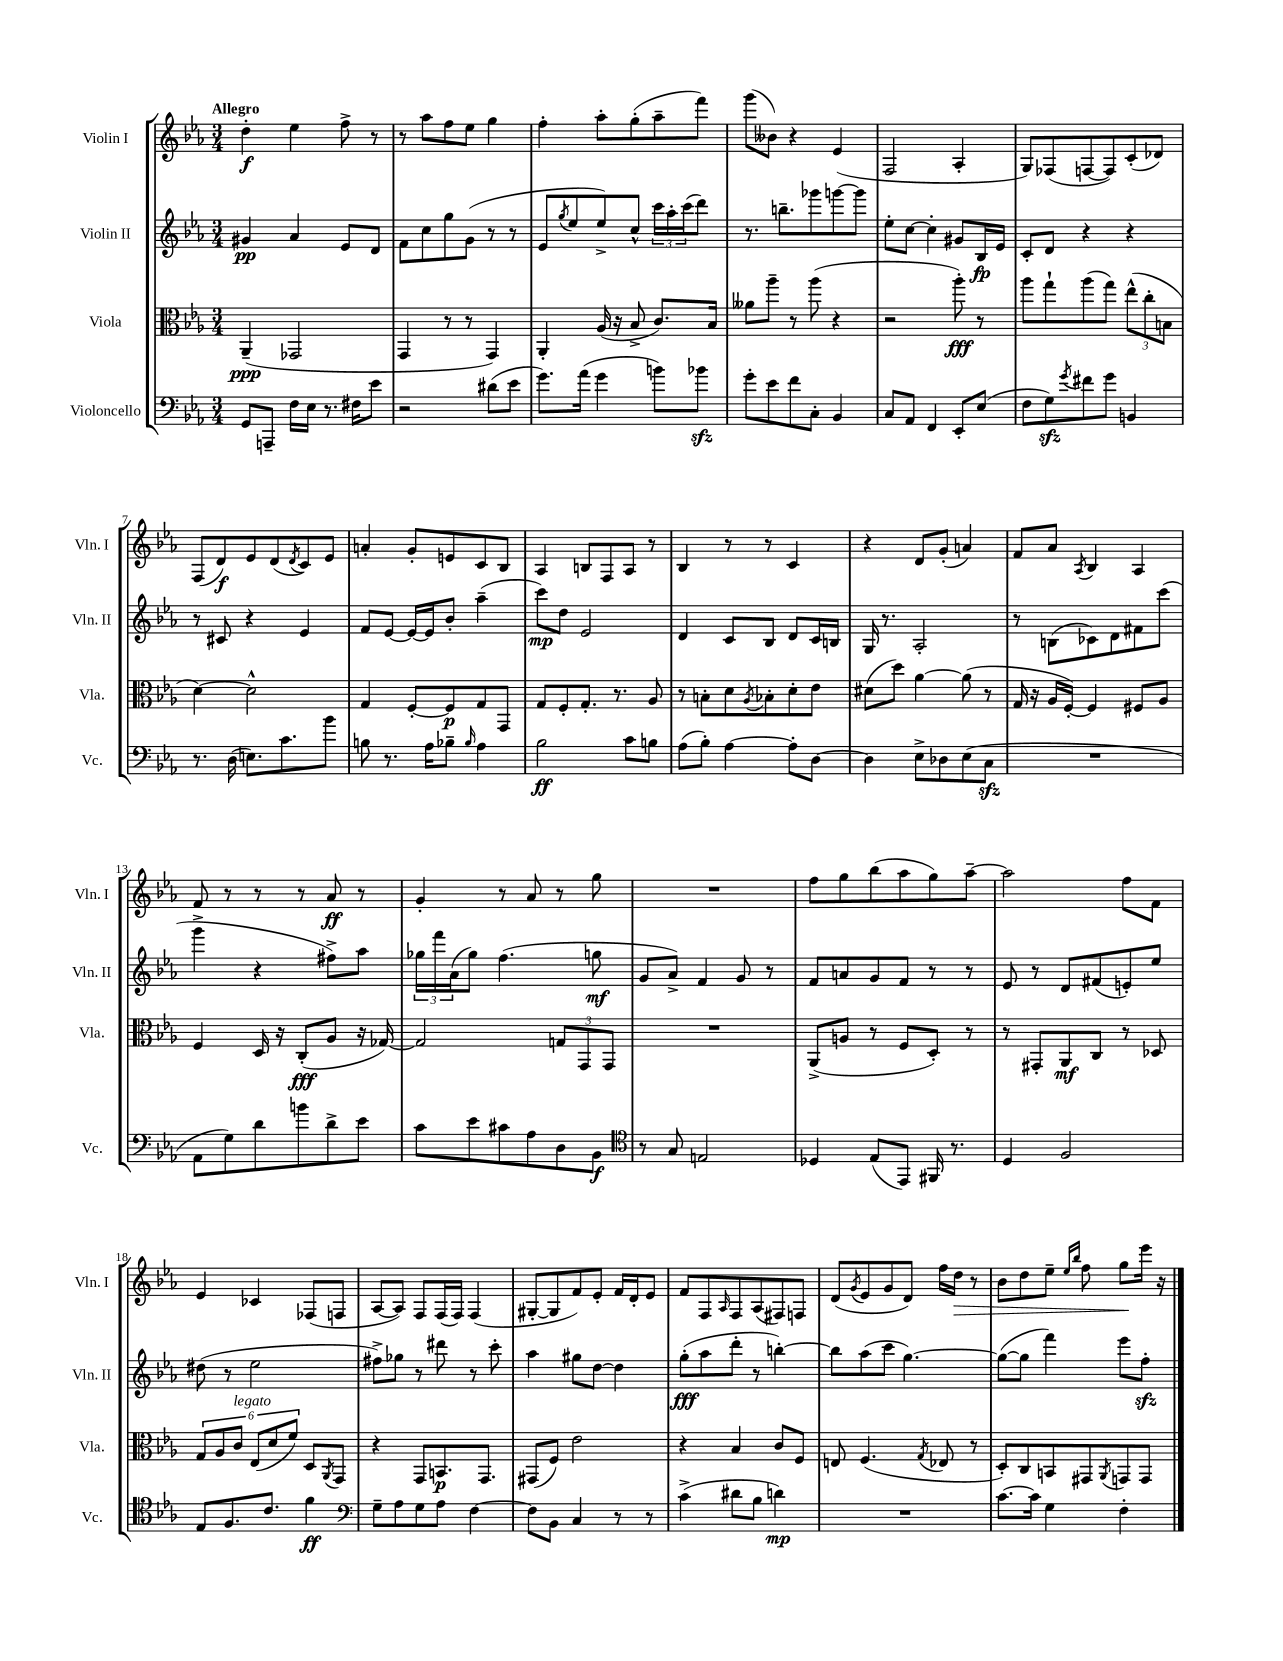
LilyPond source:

<<
\new StaffGroup <<
\new Staff = "s0" \with { instrumentName = "Violin I" shortInstrumentName = "Vln. I" } {
    \clef treble \key ees \major \numericTimeSignature \time 3/4 \tempo "Allegro"
    d''4-.\f ees''4 f''8-> r8 |
    r8 aes''8 f''8 ees''8 g''4 |
    f''4-. aes''8-. g''8-.( aes''8-- f'''8) |
    g'''8( beses'8) r4 ees'4( |
    f2 aes4-. |
    g8) fes8( f8~ f8) c'8-.( des'8) |
    f8( d'8\f) ees'8 d'8( \acciaccatura { d'8 } c'8) ees'8 |
    a'4-. g'8-. e'8 c'8 bes8 |
    aes4 b8 f8 aes8 r8 |
    bes4 r8 r8 c'4 |
    r4 d'8 g'8-.( a'4) |
    f'8 aes'8 \acciaccatura { aes8 } bes4 aes4 |
    f'8 r8 r8 r8 aes'8\ff r8 |
    g'4-. r8 aes'8 r8 g''8 |
    R2. |
    f''8 g''8 bes''8( aes''8 g''8) aes''8~-- |
    aes''2 f''8 f'8 |
    ees'4 ces'4 fes8( f8 |
    aes8~ aes8) f8 f16( f16) f4( |
    gis8~-. gis8 f'8) ees'8-. f'16 d'16-. ees'8 |
    f'8 f8 \grace { aes16 } f8 aes8( fis8) f8 |
    d'8( \acciaccatura { g'8 } ees'8 g'8 d'8) f''16 d''16\> r8 |
    bes'8 d''8 ees''8-- \grace { ees''16 bes''16 } f''8 g''8\! ees'''16 r16 \bar "|." |
}
\new Staff = "s1" \with { instrumentName = "Violin II" shortInstrumentName = "Vln. II" } {
    \clef treble \key ees \major \numericTimeSignature \time 3/4
    gis'4\pp aes'4 ees'8 d'8 |
    f'8 c''8 g''8 g'8( r8 r8 |
    ees'8 \acciaccatura { g''8 } ees''8 ees''8->) c''8-^ \tuplet 3/2 { c'''16 aes''16-. c'''16( } d'''8) |
    r8. b''8.-- ges'''8 g'''8~ g'''8 |
    ees''8-. c''8~ c''4-. gis'8 bes16\fp ees'16 |
    c'8-. d'8 r4 r4 |
    r8 cis'8 r4 ees'4 |
    f'8 ees'8~ ees'16~ ees'16 bes'8-. aes''4--( |
    c'''8\mp) d''8 ees'2 |
    d'4 c'8 bes8 d'8 c'16 b16 |
    g16 r8. aes2-. |
    r8 b8( ces'8) d'8 fis'8 c'''8( |
    g'''4-> r4 fis''8->) aes''8 |
    \tuplet 3/2 { ges''16 f'''16 aes'16( } ges''8) f''4.( g''8\mf |
    g'8 aes'8->) f'4 g'8 r8 |
    f'8 a'8 g'8 f'8 r8 r8 |
    ees'8 r8 d'8 fis'8( e'8-.) ees''8 |
    dis''8( r8 ees''2 |
    fis''8->) ges''8 r8 dis'''8 r8 c'''8-. |
    aes''4 gis''8 d''8~ d''4 |
    g''8-.\fff( aes''8 d'''8-. r8 b''4~-.) |
    b''8 aes''8( c'''8 g''4.~) |
    g''8~( g''8 f'''4) ees'''8 f''8-.\sfz \bar "|." |
}
\new Staff = "s2" \with { instrumentName = "Viola" shortInstrumentName = "Vla." } {
    \clef alto \key ees \major \numericTimeSignature \time 3/4
    aes,4--\ppp( ges,2 |
    g,4 r8 r8 g,4) |
    aes,4-. aes16( r16 bes8-> c'8.) bes16 |
    aeses'8 aes''8-- r8 aes''8( r4 |
    r2 aes''8-.\fff) r8 |
    aes''8 g''8-! aes''8( g''8) \tuplet 3/2 { ees''8-^( c''8-. b8 } |
    d'4~) d'2-^ |
    g4 f8~-. f8\p g8 g,8 |
    g8 f8-. g8.-. r8. aes8 |
    r8 b8-. d'8 \acciaccatura { aes8 } bes8-. d'8-. ees'8 |
    dis'8( d''8) aes'4~ aes'8( r8 |
    g16 r16 aes16 f16~-.) f4 fis8 aes8 |
    f4 d16 r16 c8-.\fff( aes8 r16 ges16~) |
    ges2 \tuplet 3/2 { g8 g,8 g,8 } |
    R2. |
    aes,8->( a8 r8 f8 d8-.) r8 |
    r8 gis,8-. aes,8\mf c8 r8 des8 |
    \tuplet 6/4 { g8 aes8 c'8^\markup { \italic "legato" } ees8( d'8 f'8) } d8 \acciaccatura { aes,8 } g,8 |
    r4 g,8 b,8.\p g,8. |
    gis,8( f8) ees'2 |
    r4 bes4 c'8 f8 |
    e8 f4.( \acciaccatura { g8 } ees8 r8 |
    d8-.) c8 b,8 gis,8 \acciaccatura { aes,8 } g,8 g,8 \bar "|." |
}
\new Staff = "s3" \with { instrumentName = "Violoncello" shortInstrumentName = "Vc." } {
    \clef bass \key ees \major \numericTimeSignature \time 3/4
    g,8 a,,8-- f16 ees16 r8. fis16 ees'8 |
    r2 dis'8( ees'8 |
    g'8.) aes'16( g'4 b'8) bes'8\sfz |
    g'8-. ees'8 f'8 c8-. bes,4 |
    c8 aes,8 f,4 ees,8-. ees8( |
    f8 g8\sfz) \acciaccatura { g'8 } fis'8 g'8 b,4 |
    r8. d16( e8.) c'8. bes'8 |
    b8 r8. aes16 bes8-- \grace { bes16 } aes4 |
    bes2\ff c'8 b8 |
    aes8( bes8-.) aes4~ aes8-. d8~ |
    d4 ees8-> des8 ees8( c8\sfz |
    R2. |
    aes,8 g8) d'8 b'8 d'8-> ees'8 |
    c'8 ees'8 cis'8 aes8 d8 bes,8\f |
    \clef tenor r8 g8 e2 |
    des4 ees8( ees,8) fis,16 r8. |
    d4 f2 |
    ees8 f8. c'8. f'4\ff |
    \clef bass g8-- aes8 g8 aes8 f4~ |
    f8 bes,8 c4 r8 r8 |
    c'4->( dis'8 bes8 d'4\mp) |
    R2. |
    c'8.~ c'16 g4 f4-. \bar "|." |
}
>>
>>
